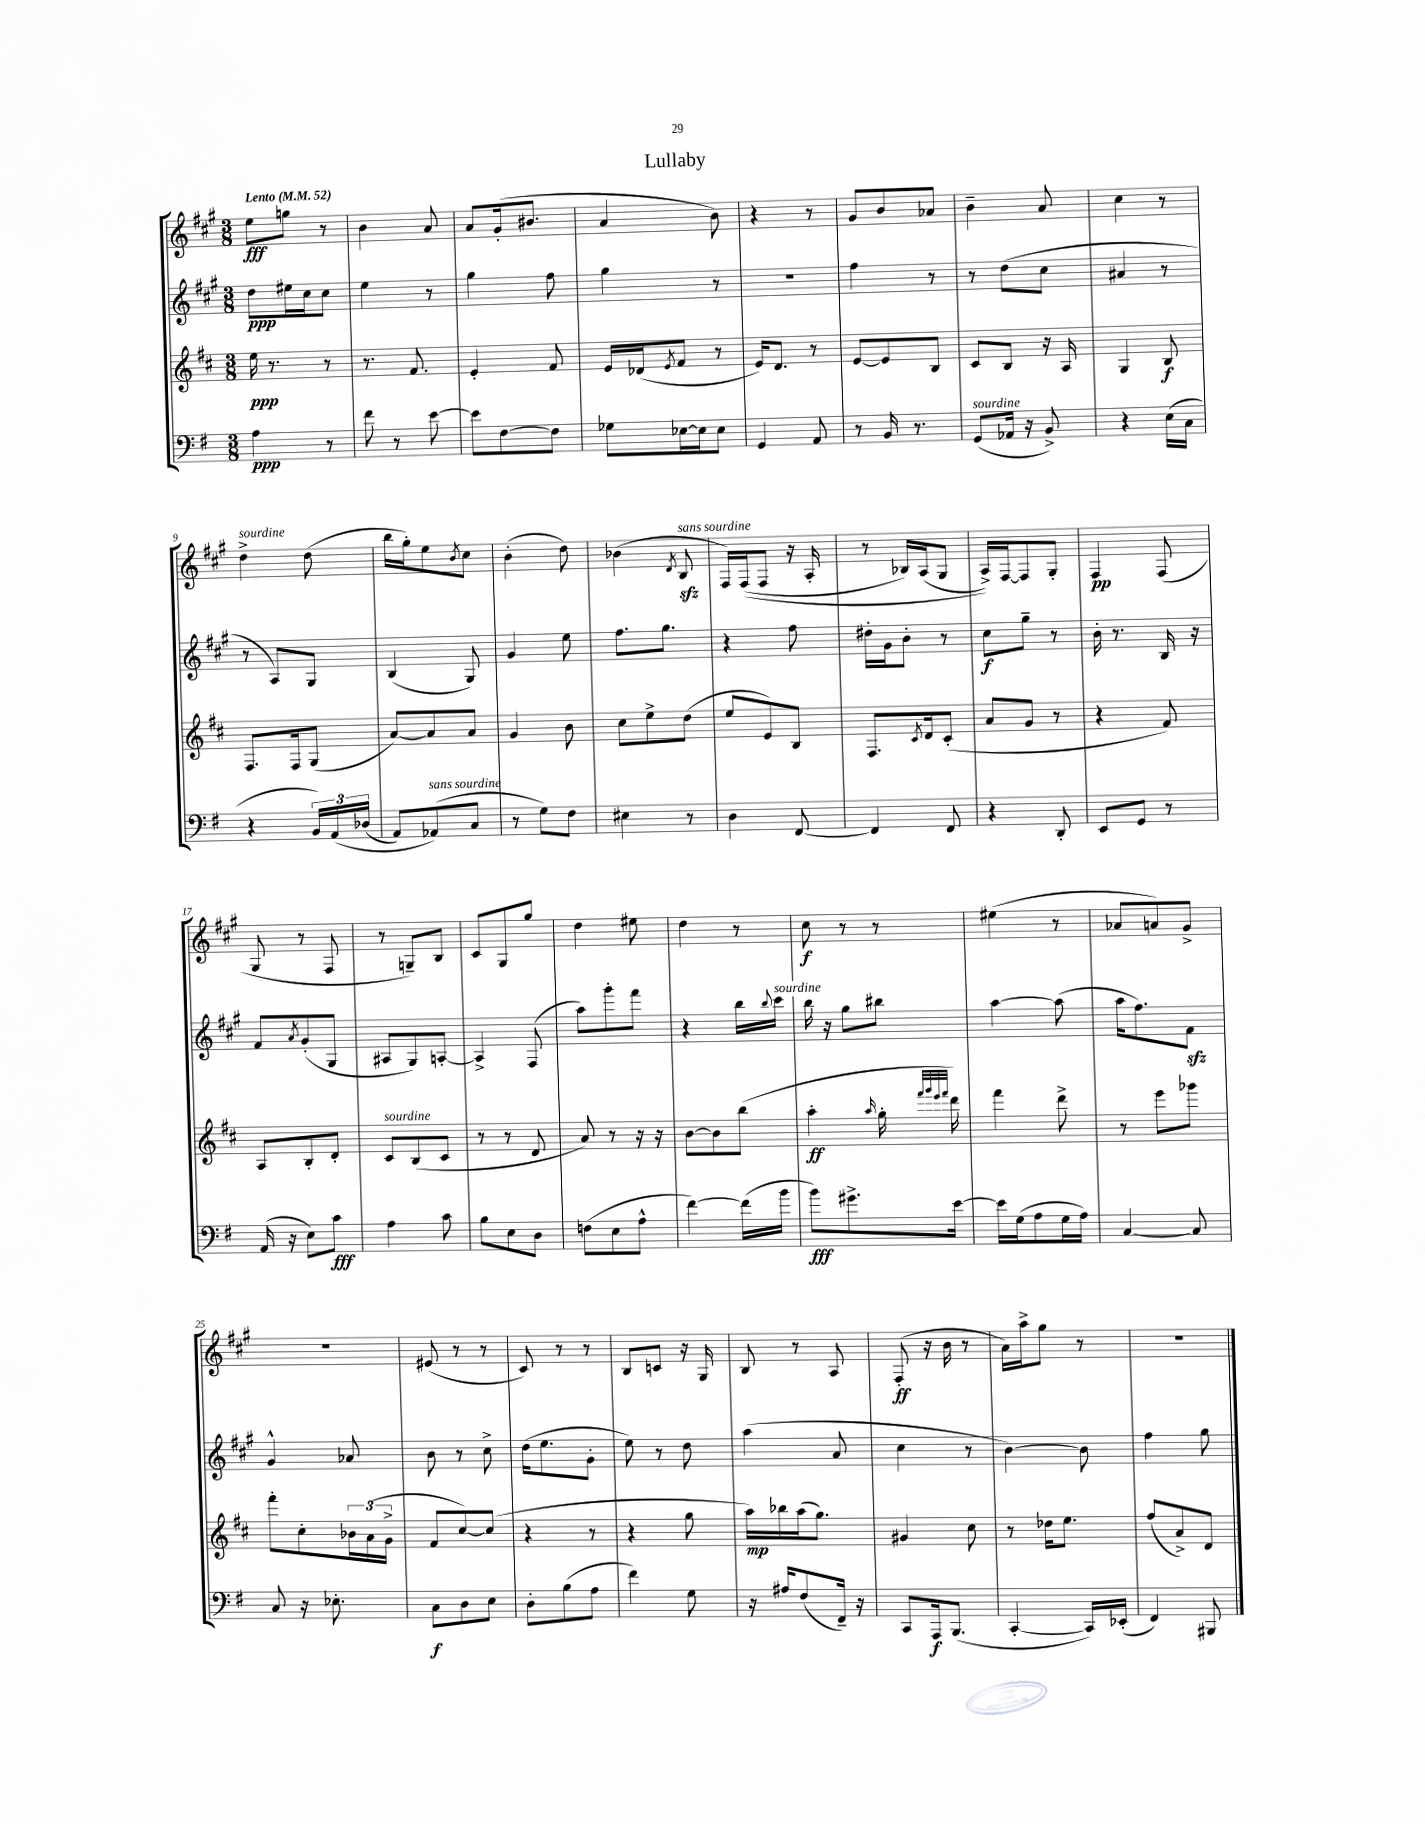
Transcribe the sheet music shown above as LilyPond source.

\header { title = "Lullaby" }
<<
\new StaffGroup <<
\new Staff = "s0" {
    \clef treble \key a \major \numericTimeSignature \time 3/8 \tempo "Lento" 4 = 52
    e''8\fff g''8 r8 |
    b'4 a'8 |
    a'8 gis'16-.( bis'8. |
    a'4 b'8) |
    r4 r8 |
    gis'8 b'8 aes'8 |
    b'4-- a'8 |
    cis''4 r8 |
    d''4->^\markup { \italic "sourdine" } d''8( |
    b''16 gis''16-.) e''8 \acciaccatura { b'8 } cis''8 |
    b'4-.( d''8) |
    bes'4( \acciaccatura { d'8 } b8\sfz^\markup { \italic "sans sourdine" } |
    fis16) fis16(\( fis8 r16 a16-. |
    r8 bes16) a16( gis8 |
    a16->)\) fis16~ fis8 gis8-. |
    fis4\pp fis8( |
    gis8 r8 fis8 |
    r8 g8--) b8 |
    cis'8 gis8 gis''8 |
    d''4 eis''8 |
    d''4 r8 |
    cis''8\f r8 r8 |
    eis''4( r8 |
    aes'8 a'8) gis'8-> |
    r4. |
    eis'8( r8 r8 |
    cis'8) r8 r8 |
    b8 c'8 r16 gis16 |
    b8 r8 a8 |
    fis8-.\ff( r16 b'16 r8 |
    a'16) a''16-> gis''8 r8 |
    R4. \bar "|." |
}
\new Staff = "s1" {
    \clef treble \key a \major \numericTimeSignature \time 3/8
    d''8\ppp eis''16 cis''16 cis''8 |
    e''4 r8 |
    gis''4 fis''8 |
    gis''4 r8 |
    r4. |
    fis''4 r8 |
    r8 d''8( cis''8 |
    ais'4 r8 |
    r8 a8) gis8 |
    b4( gis8) |
    gis'4 e''8 |
    fis''8. gis''8. |
    r4 fis''8 |
    dis''16-. gis'16 b'8-. r8 |
    cis''8\f gis''8-- r8 |
    b'16-. r8. b16 r16 |
    fis'8 \acciaccatura { a'8 } gis'8-.( gis8 |
    ais8 gis8) a8~-. |
    a4-> fis8( |
    a''8) gis'''8-. fis'''8 |
    r4 b''16 \appoggiatura { b''8 } cis'''16^\markup { \italic "sourdine" } |
    b''16 r16 gis''8 bis''8 |
    a''4~ a''8( |
    a''16 fis''8.) fis'8\sfz |
    gis'4-^ aes'8 |
    b'8 r8 cis''8-> |
    d''16( e''8. gis'8-. |
    e''8) r8 d''8 |
    a''4( a'8 |
    cis''4 r8 |
    b'4~) b'8 |
    fis''4 gis''8 \bar "|." |
}
\new Staff = "s2" {
    \clef treble \key d \major \numericTimeSignature \time 3/8
    e''16\ppp r8. r8 |
    r8. fis'8. |
    e'4-. fis'8 |
    e'16 des'16( \acciaccatura { e'8 } fis'8 r8 |
    e'16) d'8. r8 |
    e'8~ e'8 b8 |
    cis'8 b8 r16 a16 |
    g4 b8\f |
    fis8. fis16 g8( |
    a'8~) a'8 a'8 |
    g'4 b'8 |
    cis''8 e''8-> d''8( |
    e''8 e'8) b8 |
    fis8. \acciaccatura { cis'8 } d'16 cis'8-.( |
    a'8 g'8 r8 |
    r4 fis'8) |
    a8 b8-. d'8-. |
    cis'8^\markup { \italic "sourdine" } b8( cis'8 |
    r8 r8 d'8 |
    a'8) r8 r16 r16 |
    b'8~ b'8 b''8( |
    a''4-.\ff \grace { a''16 } g''16-. \grace { fis'''32 g'''32 e'''32 fis'''32 } d'''16) |
    fis'''4 d'''8-> |
    r8 e'''8 ges'''8 |
    fis'''8-. cis''8-. \tuplet 3/2 { bes'16 a'16( g'16-> } |
    fis'8 cis''8~) cis''8( |
    r4 r8 |
    r4 g''8 |
    a''16\mp) bes''16 a''16( g''8.) |
    gis'4 cis''8 |
    r8 des''16 e''8. |
    fis''8( a'8->) d'8 \bar "|." |
}
\new Staff = "s3" {
    \clef bass \key g \major \numericTimeSignature \time 3/8
    a4\ppp r8 |
    fis'8 r8 e'8~ |
    e'8 fis8~ fis8 |
    ges8 ees16~ ees16 ees8 |
    g,4 a,8 |
    r8 b,16 r8. |
    g,8^\markup { \italic "sourdine" }( aes,16 r16 b,8->) |
    r4 e16( c16 |
    r4 \tuplet 3/2 { b,16) a,16\( des16( } |
    a,8) aes,8^\markup { \italic "sans sourdine" }(\) c8 |
    r8 g8) fis8 |
    eis4 r8 |
    d4 fis,8~ |
    fis,4 fis,8 |
    r4 d,8-. |
    e,8 g,8 r8 |
    a,16( r16 e8) c'8\fff |
    a4 c'8 |
    b8 e8 d8 |
    f8( e8 a8-^ |
    fis'4~) fis'16( b'16 |
    b'8\fff) gis'8.-> e'16~ |
    e'16 g16( a8 g16 a16) |
    c4~ c8 |
    c8 r16 ees8.-. |
    c8\f d8 e8 |
    d8-. b8( a8 |
    fis'4) g8 |
    r16 ais16 fis8( fis,16--) r16 |
    c,8 a,,16\f b,,8.( |
    c,4~-. c,16) ees,16-.( |
    fis,4) bis,,8 \bar "|." |
}
>>
>>
